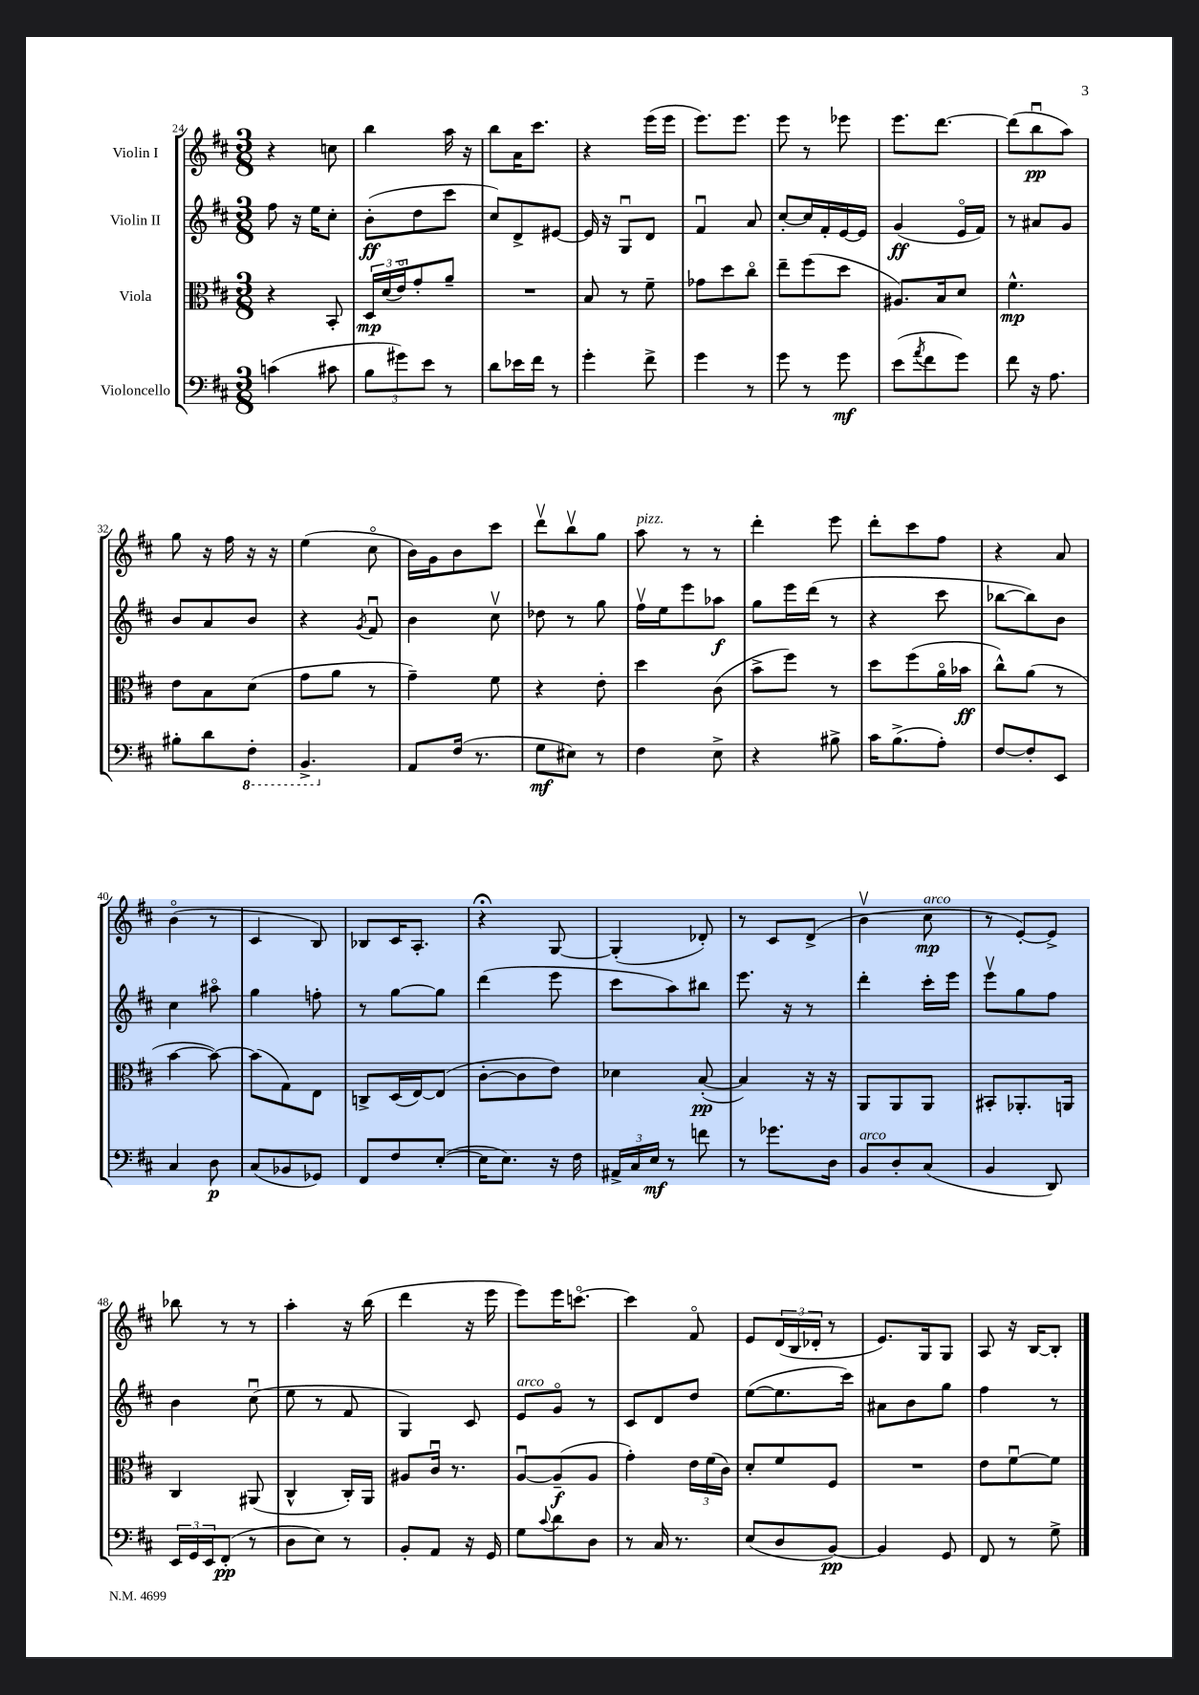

**kern	**kern	**kern	**kern
*staff4	*staff3	*staff2	*staff1
*clefF4	*clefC3	*clefG2	*clefG2
*k[f#c#]	*k[f#c#]	*k[f#c#]	*k[f#c#]
*M3/8	*M3/8	*M3/8	*M3/8
(4c	4r	8ff#	4r
.	.	16r	.
.	.	16ee	.
8c#	8BB'	8cc#'	8cc
=	=	=	=
12B	24D	(8b'	4bb
.	(24d	.	.
12g#)	24eo)	.	.
.	8g'	8dd	.
12e	.	.	.
8r	8a~	8ccc#	16aa
.	.	.	16r
=	=	=	=
8d	4.r	8cc#)	8bb
16e-	.	8d^	16a
16f#	.	.	8.ccc#
8r	.	[8e#	.
=	=	=	=
4g'	8B	16e#]	4r
.	.	16r	.
.	8r	8Gu	.
8f#^	8f#~	8d	(16eee
.	.	.	16eee
=	=	=	=
4g	8g-	4f#u	8.eee)
.	8dd	.	.
.	.	.	8.eee
8r	8cc#o	8a	.
=	=	=	=
8g	8ee~	[8cc#'	8eee
8r	(8ff#	16cc#]	8r
.	.	16f#'	.
8g	8dd	[16e	8eee-
.	.	16e]	.
=	=	=	=
(8e	8.A#)	(4g	8.eee
8qa	.	.	.
8f#	.	.	.
.	16B	.	[8.ddd
8g)	8d	16eo	.
.	.	16f#)	.
=	=	=	=
8f#	4.f#^^	8r	(8ddd]
16r	.	8a#	8bbu
8.A	.	.	.
.	.	8g	8aa)
=	=	=	=
8B#'	8e	8b	8gg
8d	8B	8a	16r
.	.	.	16ff#
8FF#'	(8d	8b	16r
.	.	.	16r
=	=	=	=
4.BBB^	8g	4r	(4ee
.	8a	.	.
.	.	8qg	.
.	8r	8f#u	8cc#o
=	=	=	=
8AA	4g~)	4b	16b)
.	.	.	16g
(16F#	.	.	8b
8.r	.	.	.
.	8f#	8cc#v	8ccc#
=	=	=	=
8G	4r	8dd-	8dddv
8E#)	.	8r	8bbv
8r	8e'	8gg	8gg
=	=	=	=
4F#	4dd	16ff#v	8aa
.	.	16ee	.
.	.	8eee	8r
8E^	(8c#	8aa-	8r
=	=	=	=
4r	8b^	8gg	4ddd'
.	8ff#)	16eee	.
.	.	(16ddd	.
8B#^	8r	8r	8eee
=	=	=	=
16c#	8dd	4r	8ddd'
(8.B^	.	.	.
.	(8ff#	.	8ccc#
8A')	16ao	8ccc#	8ff#
.	16b-	.	.
=	=	=	=
[8F#	8cc#^^)	[8bb-	4r
8F#']	(8a	8bb-])	.
8EE	8r	8b	8a
=	=	=	=
4C#	[4b	4cc#	(4bo
8D	8b_)	8aa#o	8r
=	=	=	=
(8C#	(8b]	4gg	4c#
8BB-	8G)	.	.
8GG-)	8E	8ff'	8B)
=	=	=	=
8FF#	8C^	8r	8B-
8F#	(16D	[8gg	16c#
.	[16E)	.	8.A'
([8E'	(8E]	8gg]	.
=	=	=	=
16E]	[8c#'	(4ddd	4r;
8.E)	.	.	.
.	8c#]	.	.
16r	8e)	8eee	[8G
16F#	.	.	.
=	=	=	=
24AA#^	4d-	8ccc#	(4G']
24C#	.	.	.
24E	.	.	.
8r	.	8aa)	.
8f	([8B'	8bb#	8d-')
=	=	=	=
8r	4B])	8.eee	8r
8.g-	.	.	8c#
.	.	16r	.
.	16r	8r	(8d^
16D	16r	.	.
=	=	=	=
8BB	8AA	4ddd'	4bv
8D'	8AA	.	.
(8C#	8AA	16ccc#'	8cc#
.	.	16eee	.
=	=	=	=
4BB	8BB#'	8eeev	8r
.	8.AA-'	8gg	[8e')
8DD)	.	8ff#	8e^]
.	16AA	.	.
=	=	=	=
24EE	4C#	4b	8bb-
24GG	.	.	.
24EE	.	.	.
(8FF#'	.	.	8r
8r	(8AA#	(8cc#u	8r
=	=	=	=
8D	4C#^^	8ee	4aa'
8E)	.	8r	.
8r	16C#')	8f#	16r
.	16AA	.	(16bb
=	=	=	=
8BB'	8A#	4G)	4ddd
8AA	16c#u	.	.
.	8.r	.	.
16r	.	8c#	16r
16GG	.	.	16eee
=	=	=	=
8G	[8Au	8e	8eee)
8qqc#	.	.	.
8d	(8A~]	8go	16eee
.	.	.	[8.ccco
8D	8A	8r	.
=	=	=	=
8r	4g')	8c#	4ccc]
16C#	.	8d	.
8.r	.	.	.
.	24e	8dd	8f#o
.	(24f#	.	.
.	24c#)	.	.
=	=	=	=
(8E	8d'	([8ee	8e
8D	8f#	8.ee]	(24d
.	.	.	24B
.	.	.	24d-'
[8BB)	8F#	.	8r
.	.	16ccc#)	.
=	=	=	=
4BB]	4.r	8a#	8.e)
.	.	8b	.
.	.	.	16G
8GG	.	8gg	8G
=	=	=	=
8FF#	8e	4ff#	8A
8r	[8f#u	.	16r
.	.	.	[16B
8G^	8f#]	8r	8B']
==	==	==	==
*-	*-	*-	*-
